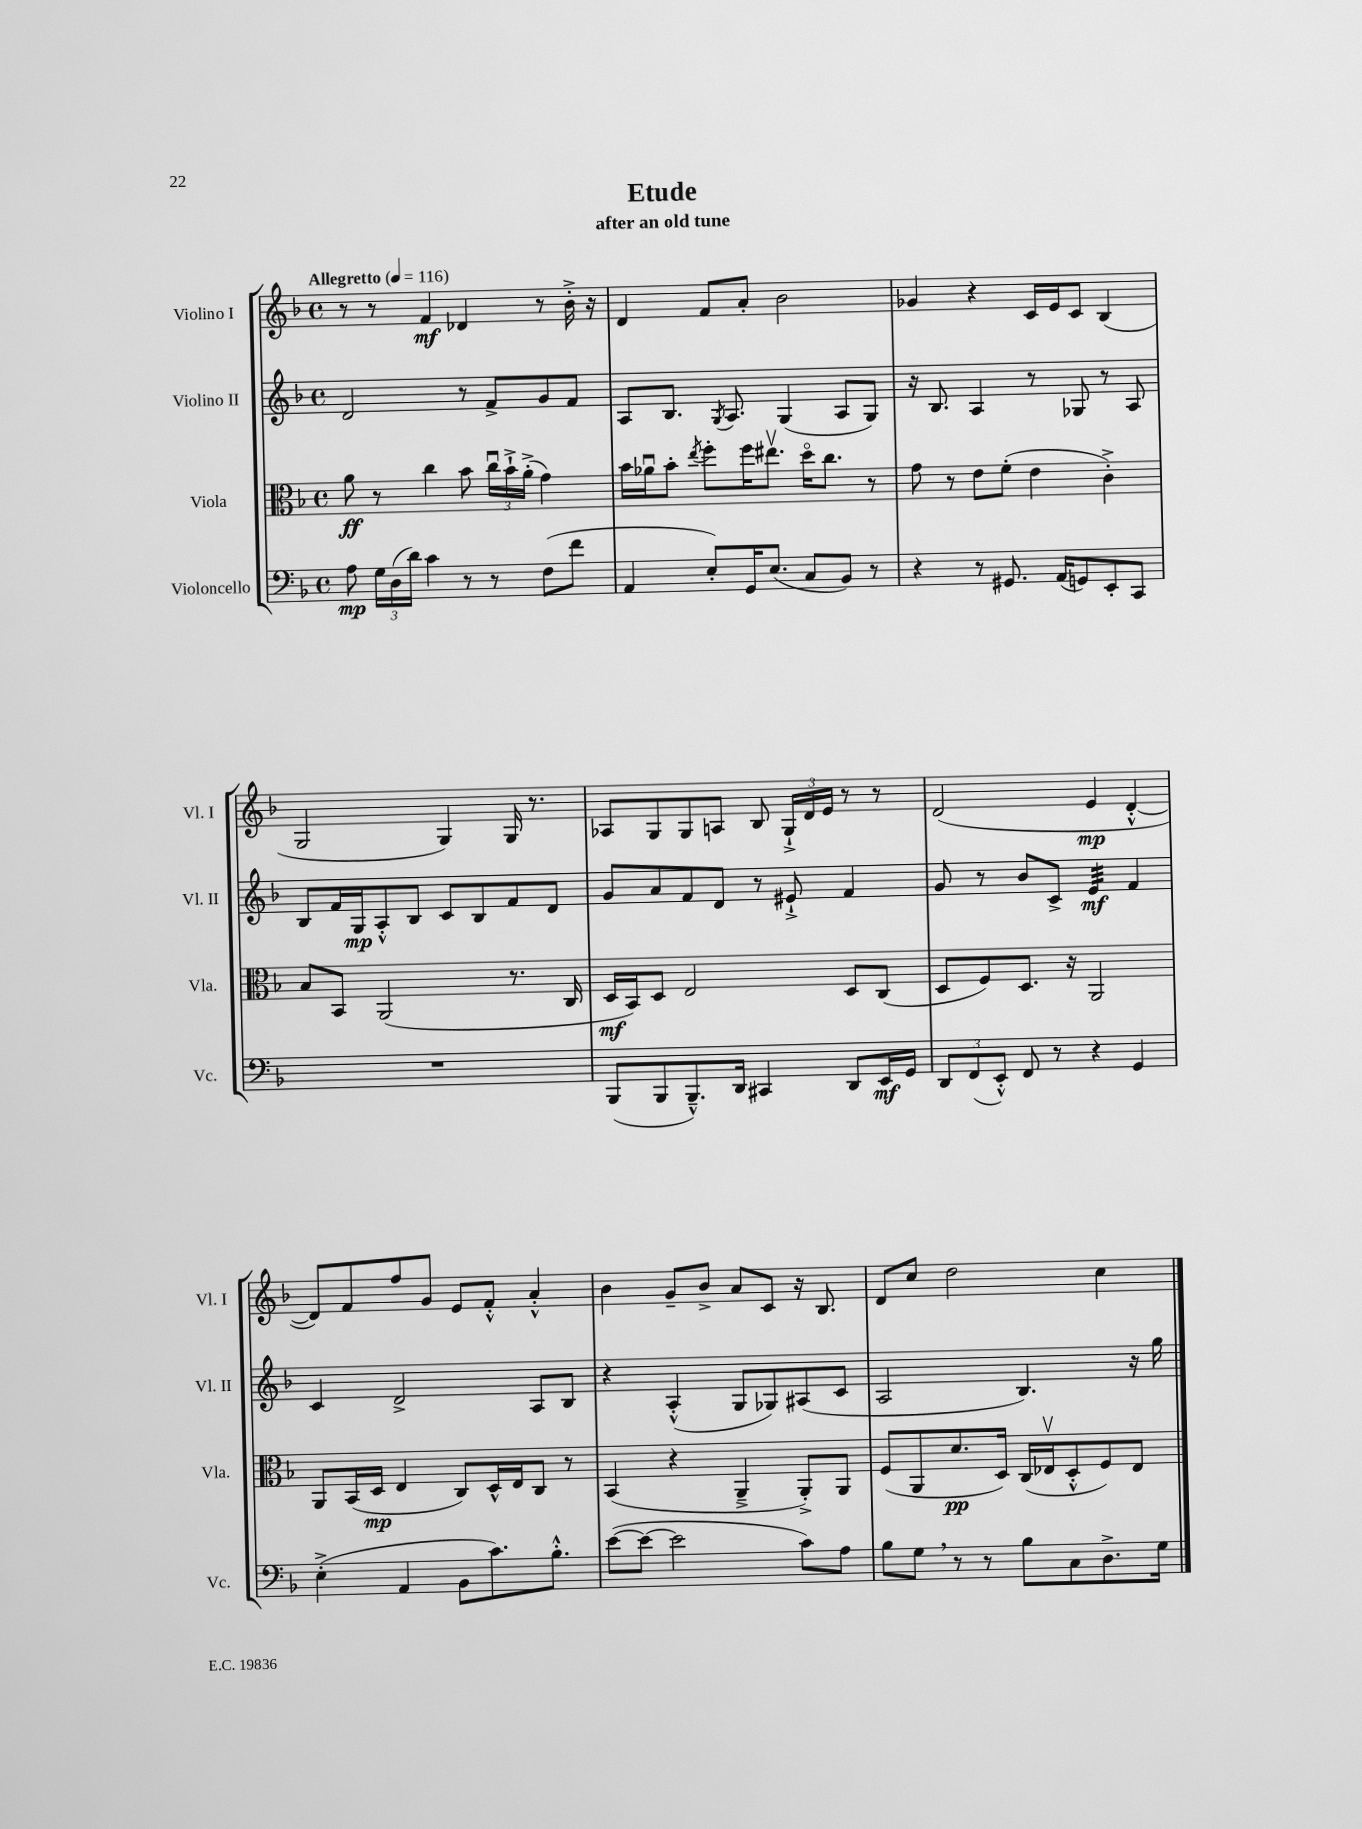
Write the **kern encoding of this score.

**kern	**dynam	**kern	**dynam	**kern	**dynam	**kern	**dynam
*part4	*part4	*part3	*part3	*part2	*part2	*part1	*part1
*staff4	*staff4	*staff3	*staff3	*staff2	*staff2	*staff1	*staff1
*I"Violoncello	*	*I"Viola	*	*I"Violino II	*	*I"Violino I	*
*I'Vc.	*	*I'Vla.	*	*I'Vl. II	*	*I'Vl. I	*
*clefF4	*	*clefC3	*	*clefG2	*	*clefG2	*
*k[b-]	*	*k[b-]	*	*k[b-]	*	*k[b-]	*
*M4/4	*	*M4/4	*	*M4/4	*	*M4/4	*
*met(c)	*	*met(c)	*	*met(c)	*	*met(c)	*
*MM116	*	*MM116	*	*MM116	*	*MM116	*
=1	=1	=1	=1	=1	=1	=1	=1
!	!	!	!	!	!	!LO:TX:a:B:t=Allegretto	!
8A\	mp	8a\	ff	2d/	.	8r	.
24G\LL	.	8r	.	.	.	8r	.
(24D\	.	.	.	.	.	.	.
24d\JJ)	.	.	.	.	.	.	.
4c\	.	4cc\	.	.	.	4f/	mf
8r	.	8b-\	.	8r	.	4d-X/	.
8r	.	24ccu\LL	.	8f^/L	.	.	.
.	.	24b-`^\	.	.	.	.	.
.	.	(24a'^\JJ	.	.	.	.	.
(8F\L	.	4g\)	.	8g/	.	8r	.
8f\J	.	.	.	8f/J	.	16b-'^\	.
.	.	.	.	.	.	16r	.
=2	=2	=2	=2	=2	=2	=2	=2
4AA/	.	16b-\LL	.	8A/L	.	4d/	.
.	.	16a-Xu\J	.	.	.	.	.
.	.	8b-'\J	.	8.B-/J	.	.	.
.	.	8qee/	.	.	.	.	.
8E'/L)	.	8ff'\L	.	.	.	8f/L	.
.	.	.	.	8qG/	.	.	.
.	.	.	.	8.A/	.	.	.
16GG/K	.	16ff\K	.	.	.	8a'/J	.
(8.E/J	.	8.ee#Xv\J	.	.	.	.	.
.	.	.	.	(4G/	.	2b-\	.
8C/L	.	16dd\KL	.	.	.	.	.
.	.	8.cc\J	.	.	.	.	.
8BB-/J)	.	.	.	8A/L	.	.	.
8r	.	8r	.	8G/J)	.	.	.
=3	=3	=3	=3	=3	=3	=3	=3
4r	.	8g\	.	16r	.	4g-X/	.
.	.	.	.	8.B-/	.	.	.
.	.	8r	.	.	.	.	.
8r	.	8e\L	.	4A/	.	4r	.
8.GG#X/	.	(8f'\J	.	.	.	.	.
.	.	4e\	.	8r	.	16c/LL	.
(16AA/KL	.	.	.	.	.	16e/J	.
8GGn/)	.	.	.	8G-X/	.	8c/J	.
8EE'/	.	4c'^\)	.	8r	.	(4B-/	.
8CC/J	.	.	.	8A/	.	.	.
!!LO:LB:g=z
=4	=4	=4	=4	=4	=4	=4	=4
1r	.	8B-/L	.	8B-/L	.	2G/	.
.	.	8BB-/J	.	16f/L	.	.	.
.	.	.	.	16G/J	mp	.	.
.	.	(2AA/	.	8A'^^/	.	.	.
.	.	.	.	8B-/J	.	.	.
.	.	.	.	8c/L	.	4G/)	.
.	.	.	.	8B-/	.	.	.
.	.	8.r	.	8f/	.	16G/	.
.	.	.	.	.	.	8.r	.
.	.	.	.	8d/J	.	.	.
.	.	16C/	.	.	.	.	.
=5	=5	=5	=5	=5	=5	=5	=5
(8BBB-/L	.	16D/LL	mf	8g/L	.	8A-X/L	.
.	.	16BB-/J)	.	.	.	.	.
8BBB-/	.	8D/J	.	8a/	.	8G/	.
8.BBB-~^^/)	.	2E/	.	8f/	.	8G/	.
.	.	.	.	8d/J	.	8An/J	.
16DD/Jk	.	.	.	.	.	.	.
4CC#X/	.	.	.	8r	.	8B-/	.
.	.	.	.	8e#X`^/	.	24G`^/LL	.
.	.	.	.	.	.	24d/	.
.	.	.	.	.	.	24e/JJ	.
8DD/L	.	8D/L	.	4f/	.	8r	.
16EE/L	mf	(8C/J	.	.	.	8r	.
16GG/JJ	.	.	.	.	.	.	.
=6	=6	=6	=6	=6	=6	=6	=6
12DD/L	.	8D/L	.	8g/	.	(2d/	.
(12FF/	.	.	.	.	.	.	.
.	.	8F/)	.	8r	.	.	.
12EE'^^/J)	.	.	.	.	.	.	.
8FF/	.	8.D/J	.	8b-/L	.	.	.
8r	.	.	.	8c^/J	.	.	.
.	.	16r	.	.	.	.	.
*	*	*	*	*tremolo	*	*	*
4r	.	2AA/	.	32e/LLL	mf	4e/	mp
.	.	.	.	32e/	.	.	.
.	.	.	.	32e/	.	.	.
.	.	.	.	32e/	.	.	.
.	.	.	.	32e/	.	.	.
.	.	.	.	32e/	.	.	.
.	.	.	.	32e/	.	.	.
.	.	.	.	32e/JJJ	.	.	.
*	*	*	*	*Xtremolo	*	*	*
4GG/	.	.	.	4f/	.	[4d'^^/	.
!!LO:LB:g=z
=7	=7	=7	=7	=7	=7	=7	=7
(4E'^\	.	8AA/L	.	4c/	.	8d/L])	.
.	.	(16BB-/L	.	.	.	8f/	.
.	.	16D/JJ	mp	.	.	.	.
4AA/	.	4E/	.	2d^/	.	8ff/	.
.	.	.	.	.	.	8g/J	.
8BB-\L	.	8C/L)	.	.	.	8e/L	.
8.c\)	.	16D^^/L	.	.	.	8f'^^/J	.
.	.	16E/J	.	.	.	.	.
.	.	8C/J	.	8A/L	.	4a'^^/	.
8.B-'^^\J	.	.	.	.	.	.	.
.	.	8r	.	8B-/J	.	.	.
=8	=8	=8	=8	=8	=8	=8	=8
([8e\L	.	(4BB-/	.	4r	.	4b-\	.
8e\J_	.	.	.	.	.	.	.
2e\]	.	4r	.	(4A'^^/	.	8g~/L	.
.	.	.	.	.	.	8b-^/J	.
.	.	4AA~^/	.	8G/L	.	8a/L	.
.	.	.	.	8G-X/)	.	8c/J	.
8c\L)	.	8AA'^/L)	.	(8A#X/	.	16r	.
.	.	.	.	.	.	8.B-/	.
8A\J	.	8AA/J	.	8c/J	.	.	.
=9	=9	=9	=9	=9	=9	=9	=9
8B-\L	.	(8F/L	.	2A/	.	8d/L	.
8G,\J	.	8AA/	.	.	.	8cc/J	.
8r	.	8.d/	pp	.	.	2dd\	.
8r	.	.	.	.	.	.	.
.	.	16D/Jk)	.	.	.	.	.
8B-\L	.	(16C/LL	.	4.B-/)	.	.	.
.	.	16E-Xv/J	.	.	.	.	.
8C\	.	8D'^^/	.	.	.	.	.
8.D^\	.	8F/)	.	.	.	4cc\	.
.	.	8E-/J	.	16r	.	.	.
16G\Jk	.	.	.	16gg\	.	.	.
==	==	==	==	==	==	==	==
*-	*-	*-	*-	*-	*-	*-	*-
